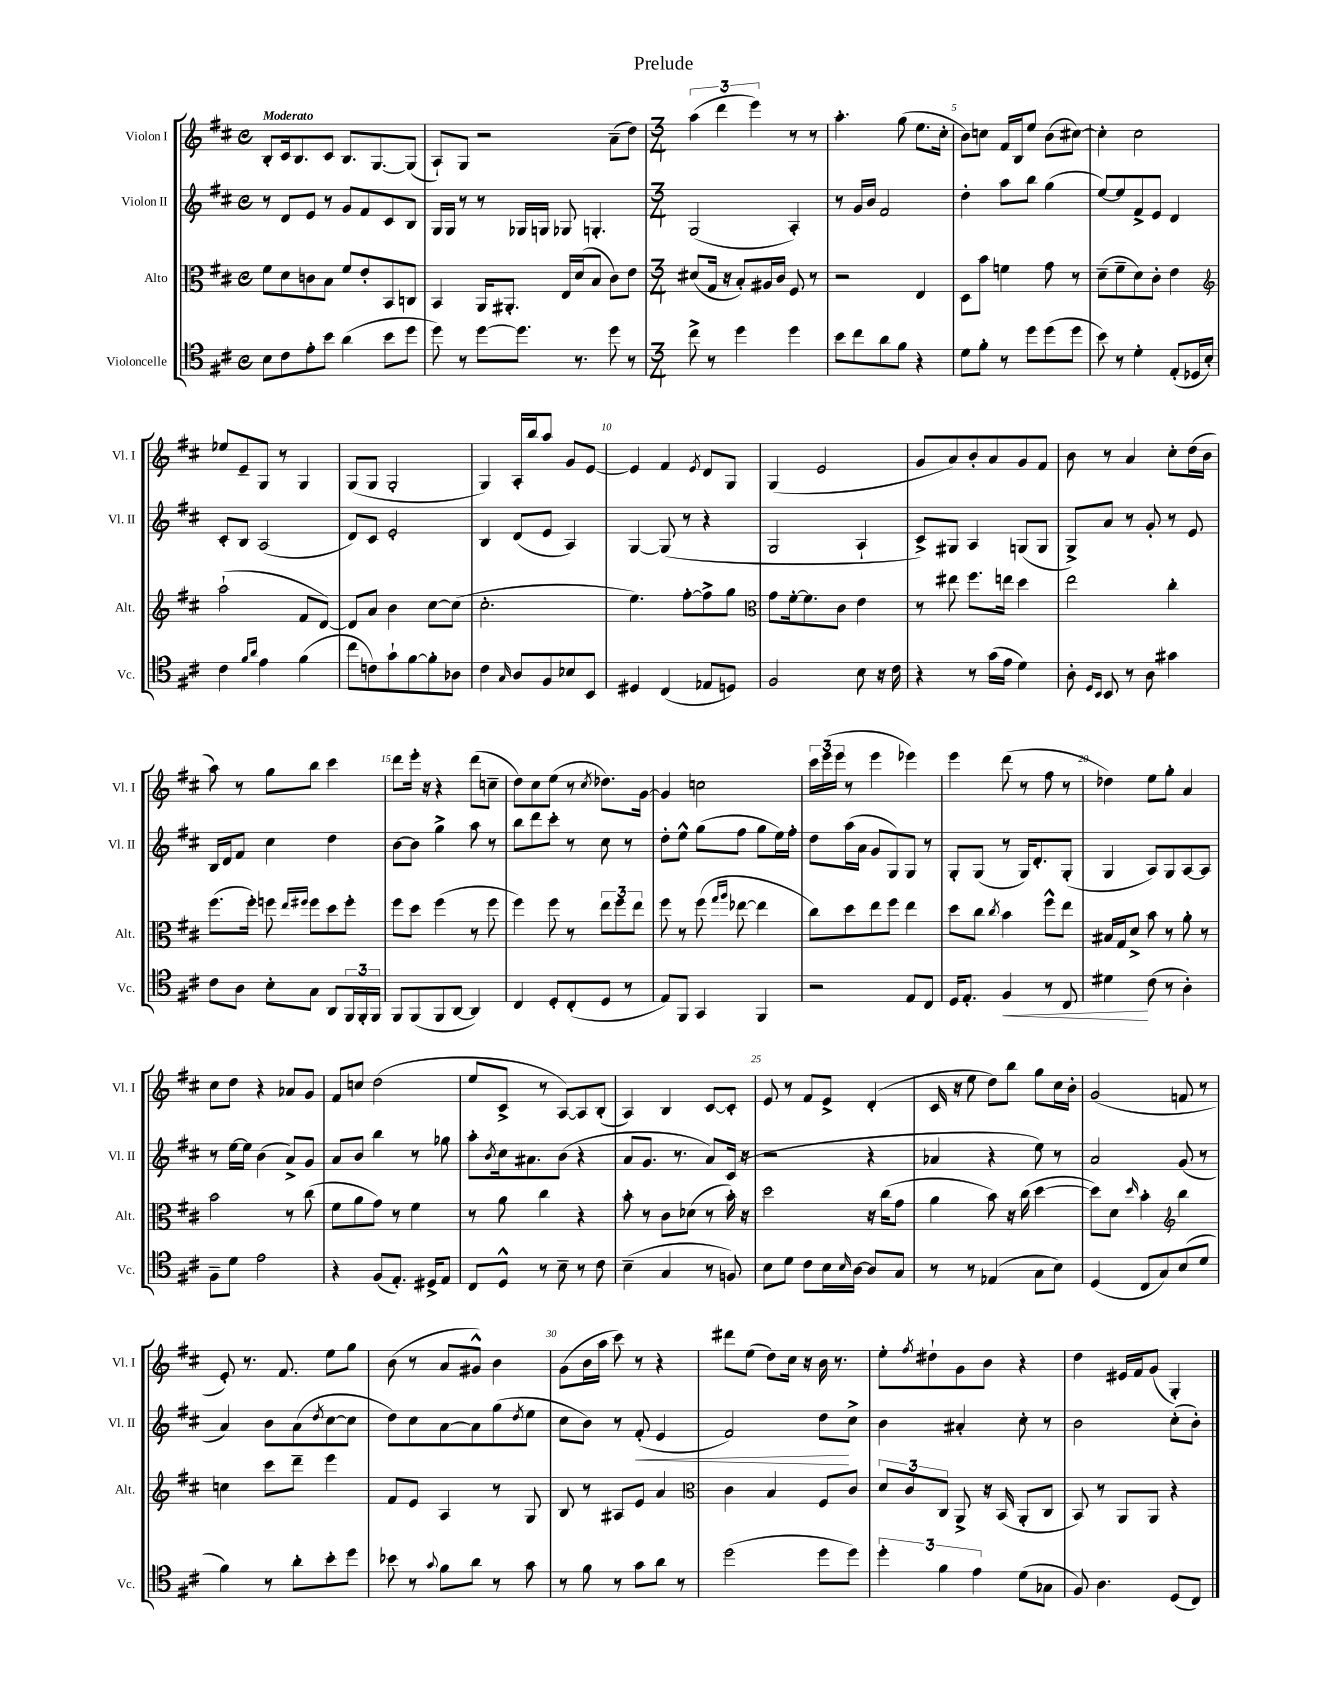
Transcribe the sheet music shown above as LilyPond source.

\header { title = "Prelude" }
<<
\new StaffGroup <<
\new Staff = "s0" \with { instrumentName = "Violon I" shortInstrumentName = "Vl. I" } {
    \clef treble \key d \major \defaultTimeSignature \time 4/4 \tempo "Moderato"
    b8-. cis'16 b8. cis'8 b8. g8.~ g8( |
    a8-!) g8 r2 a'8--( d''8) |
    \numericTimeSignature \time 3/4 \tuplet 3/2 { a''4( d'''4 e'''4) } r8 r8 |
    a''4.-. g''8( e''8. cis''16-. |
    b'8) c''8 fis'16 b16 e''8 b'8( cis''8~) |
    cis''4-. cis''2 |
    ees''8 e'8-- g8 r8 g4 |
    g8( g8 g2-. |
    g4) a16-. b''16 a''8 g'8 e'8~ |
    e'4 fis'4 \acciaccatura { e'8 } d'8 g8 |
    g4( e'2 |
    g'8 a'8) b'8-. a'8 g'8 fis'8 |
    b'8 r8 a'4 cis''8-. d''16( b'16 |
    a''8) r8 g''8 b''8 cis'''4 |
    d'''8 e'''16-. r16 r4 d'''8( c''8-- |
    d''8) cis''8 e''8( r8 \acciaccatura { cis''8 } des''8.) g'16~ |
    g'4 c''2 |
    \tuplet 3/2 { cis'''16 e'''16( e'''16 } r8 e'''4 ees'''4) |
    e'''4 d'''8( r8 fis''8 r8 |
    des''4) e''8 g''8-. a'4 |
    cis''8 d''8 r4 aes'8 g'8 |
    fis'8 c''8 d''2( |
    e''8 cis'8-> r8 a8~) a8 b8-.( |
    a4) b4 cis'8~ cis'8-. |
    e'8 r8 fis'8 e'8-> d'4-.( |
    cis'16 r16 e''8 d''8) b''8 g''8 cis''16 b'16-. |
    g'2( f'8 r8 |
    e'8-.) r8. fis'8. e''8 g''8 |
    b'8( r8 a'8 gis'8-^) b'4 |
    g'8( b'16 a''16 cis'''8) r8 r4 |
    dis'''8 e''8( d''8) cis''16 r16 b'16 r8. |
    e''8-. \acciaccatura { fis''8 } dis''8-! g'8 b'8 r4 |
    d''4 eis'16 fis'16 g'8( g4-.) \bar "|." |
}
\new Staff = "s1" \with { instrumentName = "Violon II" shortInstrumentName = "Vl. II" } {
    \clef treble \key d \major \defaultTimeSignature \time 4/4
    r8 d'8 e'8 r8 g'8 fis'8 cis'8 b8 |
    g16 g16 r8 r8 ges16 g16 ges8 g4.-. |
    \numericTimeSignature \time 3/4 g2( a4-.) |
    r8 g'16 b'16 fis'2 |
    d''4-. a''8 b''8 g''4( |
    e''8~) e''8 fis'8-> e'8 d'4 |
    cis'8-. b8 a2( |
    d'8) cis'8 e'2-. |
    b4 d'8( e'8 a4) |
    g4~ g8( r8 r4 |
    g2 a4-! |
    cis'8->) gis8 a4 g8( g8 |
    g8->) a'8 r8 g'8-. r8 e'8 |
    b16 d'16 fis'8 cis''4 d''4 |
    b'8~ b'8 g''4-> a''8 r8 |
    b''8 d'''8 cis'''8-. r8 cis''8 r8 |
    d''8-. e''8-^ g''8( fis''8 g''8 e''16) fis''16-. |
    d''8 a''16( a'16 g'8 g8) g8 r8 |
    g8-. g8( r8 g16) d'8.-. g8-.( |
    g4 a8) g8 a8~ a8 |
    r8 e''16~ e''16 b'4( a'8->) g'8 |
    a'8 b'8 b''4 r8 ges''8 |
    a''8-. \acciaccatura { b'8 } cis''16 ais'8. b'8( r4 |
    a'8 g'8. r8. a'8) cis'16( r16 |
    r2 r4 |
    aes'4 r4 e''8) r8 |
    a'2 g'8( r8 |
    a'4) b'8 a'8( \acciaccatura { d''8 } cis''8~ cis''8 |
    d''8) cis''8 a'8~ a'8 g''8( \acciaccatura { d''8 } e''8 |
    cis''8 b'8) r8 fis'8-.\<( e'4 |
    fis'2) d''8\! cis''8-> |
    b'4 ais'4-. cis''8-. r8 |
    b'2 cis''8-.( b'8-.) \bar "|." |
}
\new Staff = "s2" \with { instrumentName = "Alto" shortInstrumentName = "Alt." } {
    \clef alto \key d \major \defaultTimeSignature \time 4/4
    fis'8 d'8 c'8 b8 fis'8 e'8-. b,8 c8 |
    b,4 a,16 ais,8.-. e16 d'16( b8 cis'8) e'8 |
    \numericTimeSignature \time 3/4 dis'8( g16 r16 b8-.) ais16 cis'16 fis8 r8 |
    r2 e4 |
    d8 b'8 f'4 g'8 r8 |
    d'8--( fis'8-- d'8) cis'8-. e'4 |
    \clef treble a''2-!( fis'8 d'8~) |
    d'8 a'8 b'4 cis''8~ cis''8( |
    cis''2.-. |
    e''4.) fis''8~-. fis''8-> g''8 |
    \clef alto g'8 fis'16~-. fis'8. cis'8 e'4 |
    r8 eis''8 fis''8. e''16 d''4 |
    e''2 cis''4-. |
    fis''8.( fis''16-.) f''8 \grace { e''16 fis''16 } fis''8 d''8 fis''8-. |
    fis''8 d''8 fis''4( r8 fis''8 |
    fis''4) fis''8 r8 \tuplet 3/2 { e''8 fis''8 e''8 } |
    fis''8 r8 fis''8( \grace { g''16 a''16 } ees''8~ ees''4 |
    cis''8) d''8 e''8 fis''8 e''4 |
    d''8 cis''8 \acciaccatura { cis''8 } b'4 fis''8-^ e''8 |
    bis16 g16 d'8-> b'8 r8 a'8-. r8 |
    b'2 r8 cis''8( |
    fis'8 a'8 g'8) r8 fis'4 |
    r8 a'8 cis''4 r4 |
    b'8-. r8 cis'8 des'8( r8 b'16-.) r16 |
    d''2 r16 cis''16( g'8 |
    a'4 b'8) r16 cis''16( d''4~ |
    d''8) d'8 \grace { d''16 } b'4-. \clef treble b''4 |
    c''4 cis'''8 d'''8-- e'''4 |
    fis'8 e'8 a4 r8 g8 |
    b8 r8 ais8 e'8 a'4 |
    \clef alto cis'4 b4 fis8 cis'8 |
    \tuplet 3/2 { d'8 cis'8 cis8 } a,8-> r16 b,16( a,8-. cis8 |
    b,8) r8 a,8 a,8 r4 \bar "|." |
}
\new Staff = "s3" \with { instrumentName = "Violoncelle" shortInstrumentName = "Vc." } {
    \clef tenor \key d \major \defaultTimeSignature \time 4/4
    b8 cis'8 e'8-. b'8 a'4( b'8 d''8 |
    d''8) r8 d''8~ d''8. r8. d''8 r8 |
    \numericTimeSignature \time 3/4 cis''8-> r8 d''4 d''4 |
    b'8 cis''8 a'8 fis'8 r4 |
    d'8 fis'8-. r8 d''8 d''8( d''8 |
    b'8) r8 d'4-. e8-.( des16 b16-.) |
    cis'4 \grace { fis'16 a'16 } e'4 fis'4( |
    cis''8 c'8) g'8-! fis'8~ fis'8-. aes8 |
    cis'4 \grace { g16 } a8 fis8 bes8 b,8 |
    dis4 cis4( ees8 d8) |
    fis2 b8 r16 cis'16 |
    r4 r8 g'16( e'16 d'4) |
    a8-. \grace { d16 b,16 } b,8 r8 a8 gis'4 |
    cis'8 a8 b8-. g8 a,8 \tuplet 3/2 { fis,16 fis,16-. fis,16 } |
    fis,8 fis,8( fis,8 a,8~ a,4) |
    cis4 d8-. cis8-.( d8 r8 |
    e8) fis,8 g,4 fis,4 |
    r2 e8 cis8 |
    d16 e8.-. fis4\< r8 cis8 |
    dis'4\! cis'8( r8 a4-.) |
    fis8-- d'8 e'2 |
    r4 fis8( e8.-.) dis16-> e8 |
    cis8 d8-^ r8 b8-- r8 cis'8 |
    b4--( g4 r8 f8) |
    b8 d'8 cis'8 b16 \grace { b16 } a16~ a8 g8 |
    r8 r8 ees4( g8 b8) |
    d4( cis8 g8) b8( d'8 |
    fis'4) r8 a'8-. b'8-. d''8 |
    bes'8 r8 \appoggiatura { g'8 } fis'8 a'8 r8 g'8 |
    r8 fis'8 r8 g'8 a'8 r8 |
    d''2( d''8 d''8) |
    \tuplet 3/2 { d''4-. fis'4 e'4 } d'8( ges8 |
    fis8) a4. d8( cis8) \bar "|." |
}
>>
>>
\layout { \context { \Score \override BarNumber.break-visibility = ##(#f #t #t) barNumberVisibility = #(every-nth-bar-number-visible 5) } }
